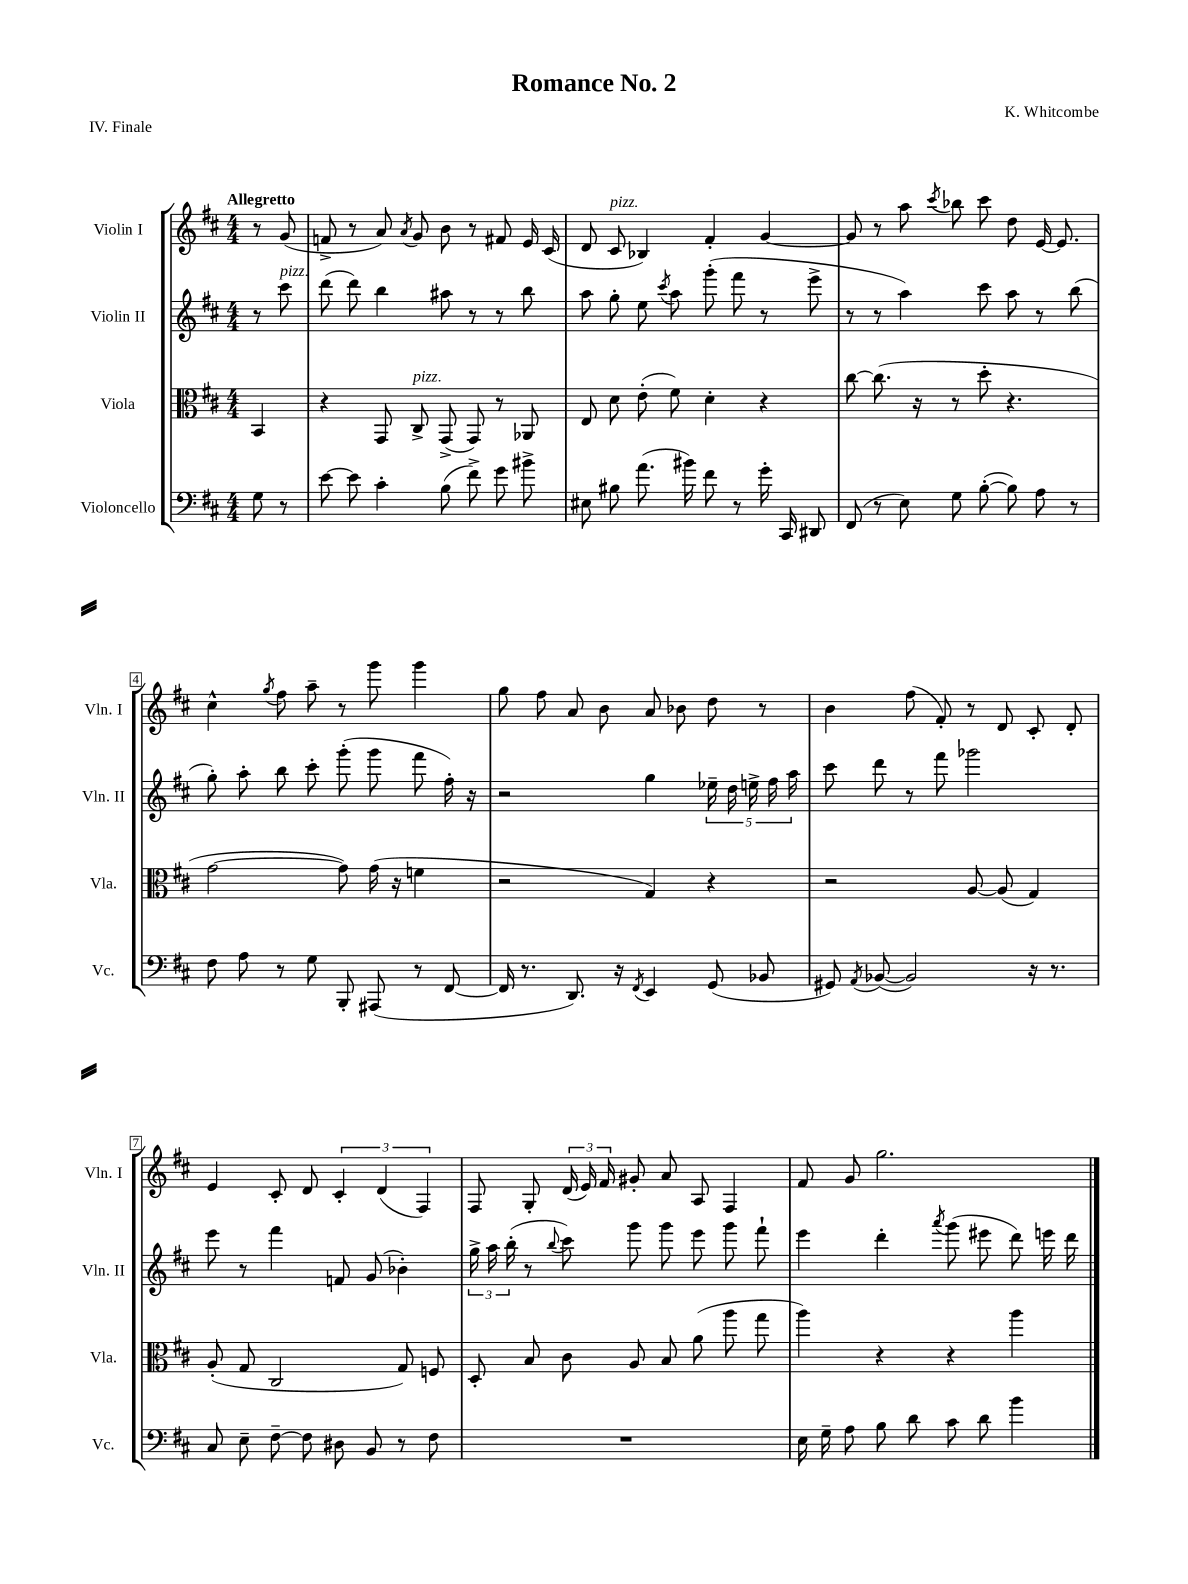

**kern	**kern	**kern	**kern
*part4	*part3	*part2	*part1
*staff4	*staff3	*staff2	*staff1
*I"Violoncello	*I"Viola	*I"Violin II	*I"Violin I
*I'Vc.	*I'Vla.	*I'Vln. II	*I'Vln. I
*clefF4	*clefC3	*clefG2	*clefG2
*k[f#c#]	*k[f#c#]	*k[f#c#]	*k[f#c#]
*M4/4	*M4/4	*M4/4	*M4/4
=	=	=	=
!	!	!	!LO:TX:a:B:t=Allegretto
8G\	4BB/	8r	8r
!	!	!LO:TX:a:i:t=pizz.	!
8r	.	8ccc#\	(8g/
=1	=1	=1	=1
[8e\	4r	(8ddd\	8fn^/
8e\]	.	8ddd\)	8r
4c#'\	8GG/	4bb\	8a/)
.	.	.	8qa/
!	!LO:TX:a:i:t=pizz.	!	!
.	8C#^/	.	8g/
(8B\	(8GG^/	8aa#X\	8b\
8f#^\)	8GG/)	8r	8r
8g\	8r	8r	8f#X/
8b#X^\	8AA-X/	8bb\	16e/
.	.	.	(16c#/
=2	=2	=2	=2
8E#X\	8E/	8aa\	8d/
!	!	!	!LO:TX:a:i:t=pizz.
8B#X\	8d\	8gg'\	8c#/
(8.a\	(8e'\	8ee\	4B-X/)
.	.	8qccc#/	.
.	8f#\)	8aa\	.
16b#X\)	.	.	.
8f#\	4d'\	(8ggg'\	4f#'/
8r	.	8fff#\	.
16g'\	4r	8r	[4g/
16CC#/	.	.	.
8DD#X/	.	8eee^\	.
=3	=3	=3	=3
(8FF#/	[8cc#\	8r	8g/]
8r	(8.cc#\]	8r	8r
8E\)	.	4aa\)	8aa\
.	16r	.	.
.	.	.	8qccc#/
8G\	8r	.	8bb-X\
([8B'\	8dd'\	8ccc#\	8ccc#\
8B\])	4.r	8aa\	8dd\
8A\	.	8r	[16e/
.	.	.	8.e/]
8r	.	(8bb\	.
!!LO:LB:g=z
=4	=4	=4	=4
8F#\	[2g\	8gg'\)	4cc#^^\
8A\	.	8aa'\	.
.	.	.	8qgg/
8r	.	8bb\	8ff#\
8G\	.	8ccc#'\	8aa~\
8BBB'/	8g\])	(8ggg'\	8r
(8AAA#X/	(16g\	8ggg\	8ggg\
.	16r	.	.
8r	4fn\	8fff#\	4ggg\
[8FF#/	.	16ff#'\)	.
.	.	16r	.
=5	=5	=5	=5
16FF#/]	2r	2r	8gg\
8.r	.	.	.
.	.	.	8ff#\
8.DD/)	.	.	8a/
.	.	.	8b\
16r	.	.	.
8qFF#/	.	.	.
4EE/	4G/)	4gg\	8a/
.	.	.	8b-X\
(8GG/	4r	20ee-X~\	8dd\
.	.	20dd\	.
.	.	20een^\	.
8BB-X/	.	.	8r
.	.	20ff#\	.
.	.	20aa\	.
=6	=6	=6	=6
8GG#X/)	2r	8ccc#\	4b\
8qAA/	.	.	.
([8BB-X/	.	8ddd\	.
2BB-/])	.	8r	(8ff#\
.	.	8fff#\	8f#'/)
.	[8A/	2ggg-X\	8r
.	(8A/]	.	8d/
16r	4G/)	.	8c#'/
8.r	.	.	.
.	.	.	8d'/
!!LO:LB:g=z
=7	=7	=7	=7
8C#/	(8A'/	8eee\	4e/
8E~\	8G/	8r	.
[8F#~\	2C#/	4fff#\	8c#'/
8F#\]	.	.	8d/
8D#X\	.	8fn/	6c#'/
8BB/	.	(8g/	.
.	.	.	(6d/
8r	8G/)	4b-X'\)	.
.	.	.	6F#/)
8F#\	8Fn/	.	.
=8	=8	=8	=8
1r	8D'/	24gg^\	8F#/
.	.	24aa\	.
.	.	(24bb'\	.
.	8B/	8r	8G'/
.	.	8qqbb/	.
.	8c#\	8ccc#\)	(24d/
.	.	.	24e/)
.	.	.	24f#/
.	8A/	8ggg\	8g#X'/
.	8B/	8ggg\	8a/
.	(8a\	8eee\	8A/
.	8aa\	8ggg\	4F#/
.	8gg\	8fff#`\	.
=9	=9	=9	=9
16E\	4aa\)	4eee\	8f#/
16G~\	.	.	.
8A\	.	.	8g/
8B\	4r	4ddd'\	2.gg\
8d\	.	.	.
.	.	8qaaa/	.
8c#\	4r	(8ggg\	.
8d\	.	8eee#X\	.
4b\	4aa\	8ddd\)	.
.	.	16eeen\	.
.	.	16ddd\	.
==	==	==	==
*-	*-	*-	*-
